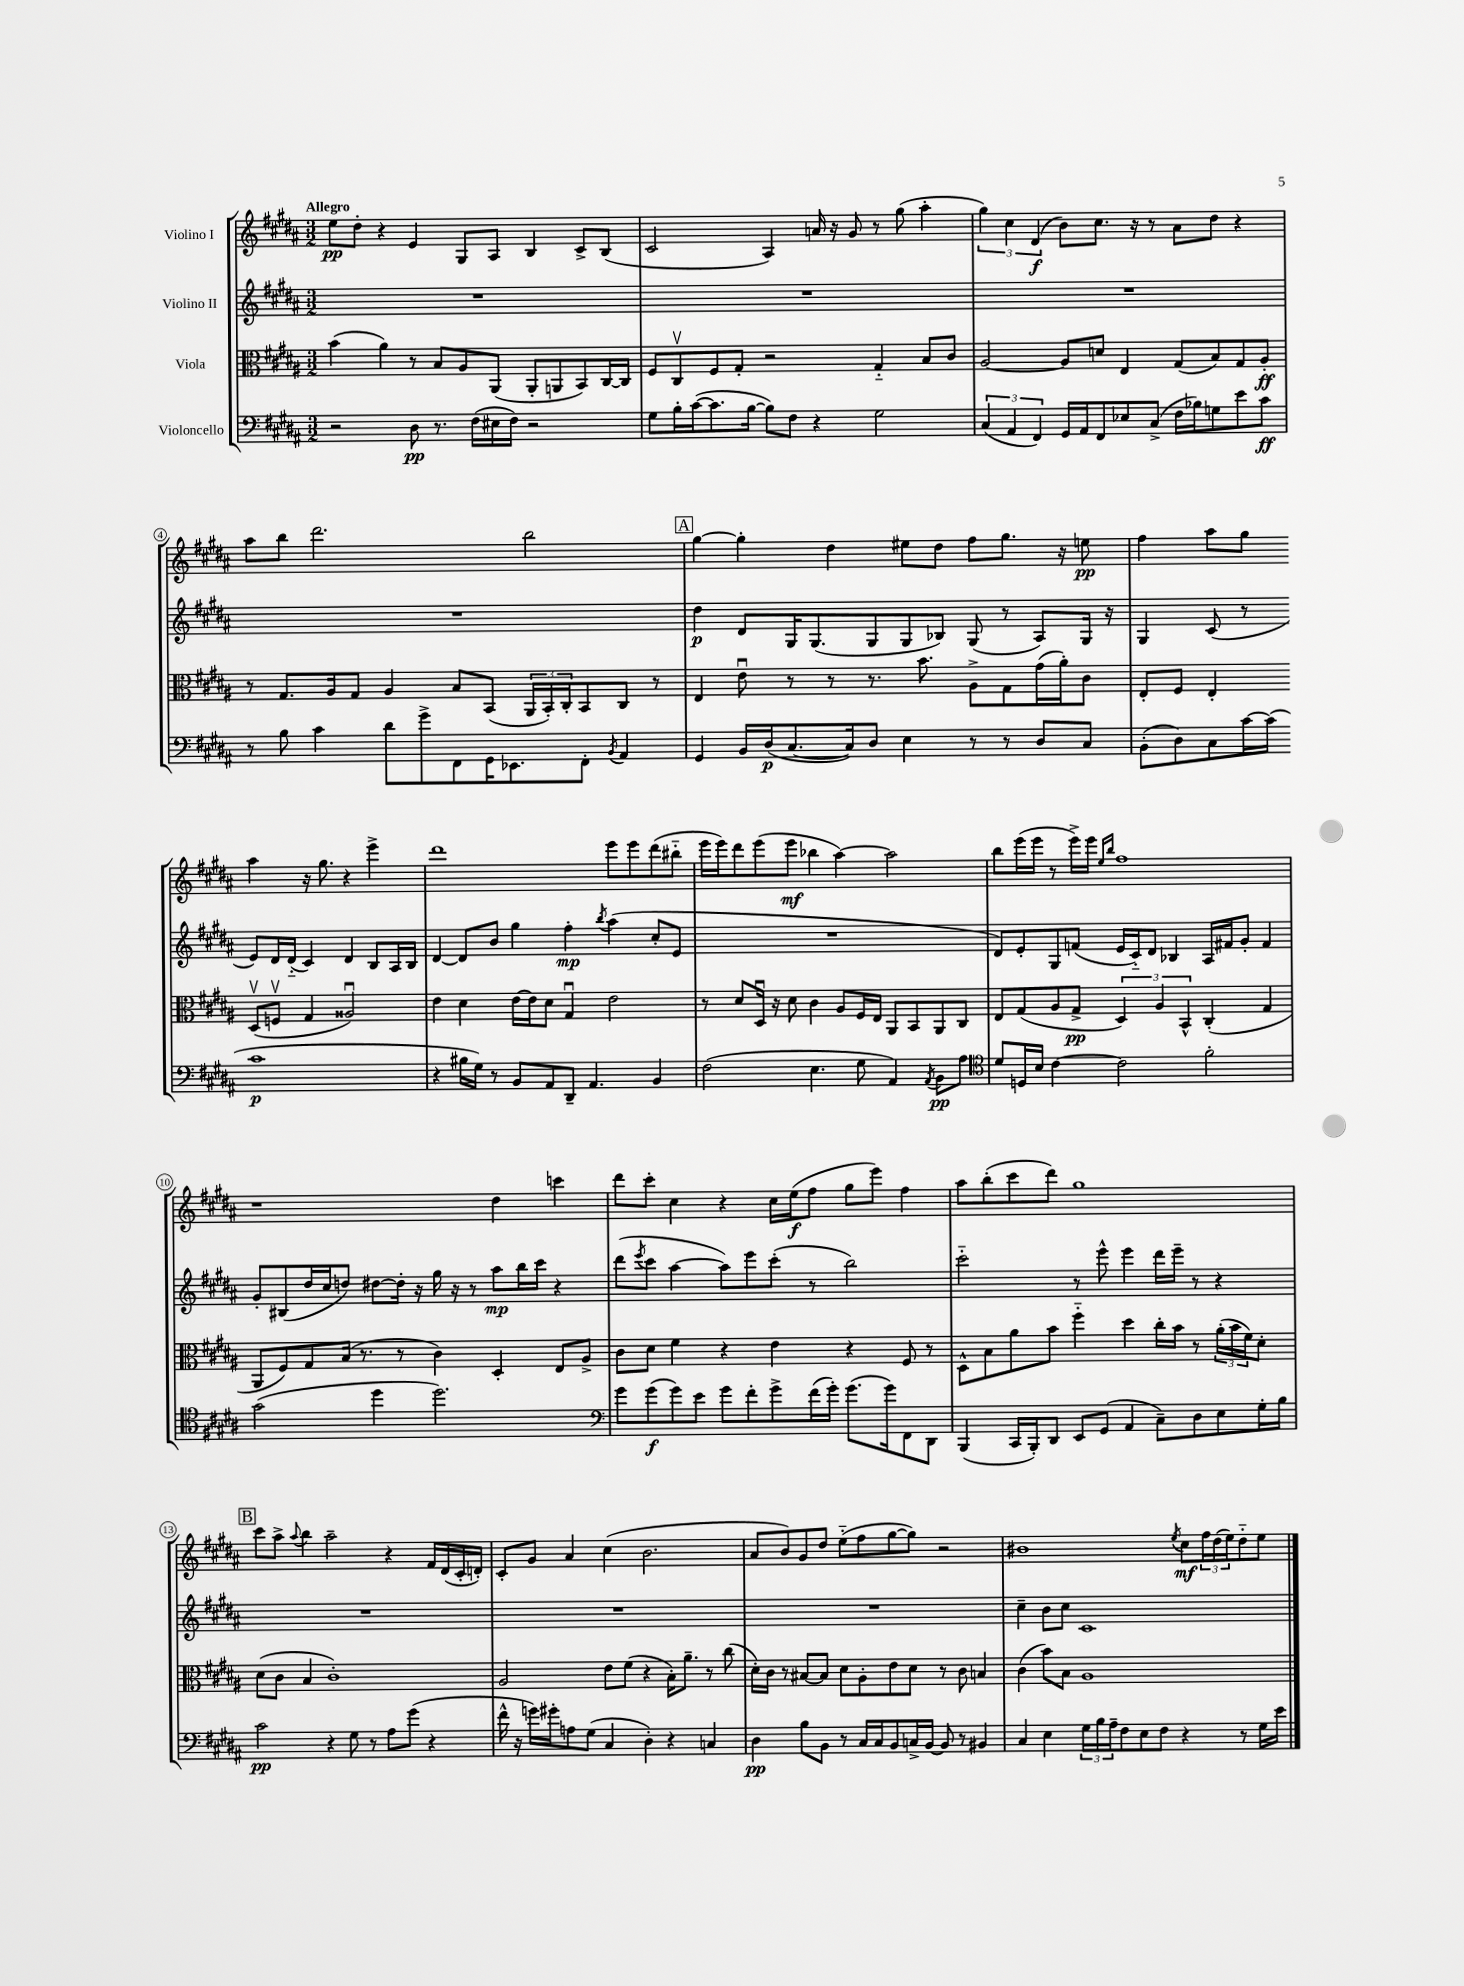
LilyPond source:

<<
\new StaffGroup <<
\new Staff = "s0" \with { instrumentName = "Violino I" } {
    \clef treble \key b \major \numericTimeSignature \time 3/2 \tempo "Allegro"
    e''8\pp dis''8-. r4 e'4 gis8 ais8 b4 cis'8-> b8( |
    cis'2 ais4) a'16 r16 gis'8 r8 gis''8( ais''4-. |
    \tuplet 3/2 { gis''4) cis''4 dis'4\f( } b'8) cis''8. r16 r8 ais'8 dis''8 r4 |
    ais''8 b''8 dis'''2. b''2 |
    \mark \markup { \box "A" } gis''4~ gis''4-. dis''4 eis''8 dis''8 fis''8 gis''8. r16 e''8\pp |
    fis''4 ais''8 gis''8 ais''4 r16 gis''8. r4 e'''4-> |
    dis'''1 e'''8 e'''8 dis'''8( bis''8-_ |
    e'''16 e'''16) dis'''8 e'''8( e'''8\mf bes''4 ais''4~) ais''2 |
    b''8 e'''16( e'''16 r8 e'''16->) e'''16 \grace { e''16 b''16 } fis''1 |
    r1 dis''4 c'''4 |
    dis'''8 cis'''8-. cis''4 r4 cis''16 e''16\f( fis''8 gis''8 e'''8) fis''4 |
    ais''8 b''8-.( cis'''8 dis'''8) gis''1 |
    \mark \markup { \box "B" } cis'''8 ais''8-> \appoggiatura { ais''8 } b''4 ais''2-- r4 fis'16 dis'16( cis'16-. d'16-.) |
    cis'8-. gis'8 ais'4 cis''4( b'2. |
    ais'8 b'8) gis'8 dis''8 e''8-_( fis''8 gis''8~ gis''8) r2 |
    bis'1 \acciaccatura { e''8 } cis''8\mf \tuplet 3/2 { fis''16 dis''16( e''16) } dis''8-_ e''8 \bar "|." |
}
\new Staff = "s1" \with { instrumentName = "Violino II" } {
    \clef treble \key b \major \numericTimeSignature \time 3/2
    R1. |
    R1. |
    R1. |
    R1. |
    \mark \markup { \box "A" } dis''4\p dis'8 gis16 gis8.( gis8 gis8 bes8) gis8( r8 ais8) gis16 r16 |
    gis4 cis'8( r8 e'8) dis'16 dis'16-_( cis'4) dis'4 b8 ais16 b16 |
    dis'4~ dis'8 b'8 gis''4 fis''4-.\mp \acciaccatura { b''8 } ais''4( cis''8-. e'8 |
    R1. |
    dis'8) e'8-. gis8 f'8( e'16 cis'16-_) dis'8 bes4 ais16 fis'16 gis'8-. fis'4 |
    gis'8-. bis8( dis''16 cis''16 d''8) dis''8~ dis''16-. r16 gis''16 r16 r8 ais''8\mp b''16 cis'''16 r4 |
    dis'''8( \acciaccatura { e'''8 } cis'''8 ais''4~ ais''8) e'''8 cis'''8-.( r8 b''2) |
    cis'''2-_ r8 e'''8-^ e'''4 dis'''16 e'''16-- r8 r4 |
    \mark \markup { \box "B" } R1. |
    R1. |
    R1. |
    cis''4-- b'8 cis''8 cis'1 \bar "|." |
}
\new Staff = "s2" \with { instrumentName = "Viola" } {
    \clef alto \key b \major \numericTimeSignature \time 3/2
    b'4( ais'4) r8 b8 ais8 ais,8( ais,8-. a,8 b,8) cis16~ cis16 |
    fis8 cis8\upbow fis8 gis8-. r2 gis4-_ b8 cis'8 |
    ais2~ ais8 d'8 e4 gis8( b8) gis8 ais8-.\ff |
    r8 gis8. ais16 gis8 ais4 b8 b,8( \tuplet 3/2 { ais,16 b,16-.) cis16-. } b,8 cis8 r8 |
    \mark \markup { \box "A" } e4 e'8\downbow r8 r8 r8. b'8. ais8-> gis8 gis'16( ais'16-.) cis'8 |
    e8-. fis8 e4-. dis8\upbow( f8\upbow gis4 aisis2\downbow) |
    e'4 dis'4 e'16~ e'16 dis'8 gis4\downbow e'2 |
    r8 dis'8 dis16\downbow r16 dis'8 cis'4 ais8 fis16 e16 ais,8 b,8 ais,8 cis8 |
    e8 gis8( ais8 gis8->\pp \tuplet 3/2 { dis4) ais4 b,4-^ } cis4-.( gis4 |
    ais,8 fis8) gis8 b16( r8. r8 cis'4) dis4-. e8 ais8-> |
    cis'8 dis'8 fis'4 r4 e'4 r4 fis8 r8 |
    dis8-^ b8 ais'8 b'8 fis''4-_ dis''4 cis''16-. b'16 r8 \tuplet 3/2 { ais'16-.( b'16 fis'16) } dis'8-. |
    \mark \markup { \box "B" } dis'8( cis'8 b4 cis'1-.) |
    ais2 e'8 fis'8( r4 b16-.) ais'8.-- r8 cis''8( |
    dis'16-.) cis'16 r8 bis8~ bis8 dis'8 ais8-. e'8 dis'8 r8 cis'8 b4 |
    cis'4( b'8) b8 ais1 \bar "|." |
}
\new Staff = "s3" \with { instrumentName = "Violoncello" } {
    \clef bass \key b \major \numericTimeSignature \time 3/2
    r2 dis8\pp r8. fis16( eis16 fis16) r2 |
    gis8 b16-. cis'16~( cis'8. b16~ b8) fis8 r4 gis2 |
    \tuplet 3/2 { cis4( ais,4 fis,4) } gis,16 ais,16 fis,8 ees8 cis8->( fis16 bes16) g8 e'8 cis'8\ff |
    r8 b8 cis'4 dis'8 gis'8-> fis,8 gis,16 ees,8. fis,8-. \acciaccatura { b,8 } ais,4 |
    \mark \markup { \box "A" } gis,4 b,16 dis16\p( cis8.~ cis16) dis8 e4 r8 r8 dis8 cis8 |
    b,8-.( dis8) cis8 cis'16~ cis'16( cis'1\p |
    r4 bis16 gis16) r8 b,8 ais,8 dis,8-- ais,4. b,4 |
    fis2( e4. gis8 ais,4) \acciaccatura { ais,8 } b,8\pp ais8 |
    \clef tenor dis'8 d16 b16 cis'4~ cis'2 fis'2-. |
    gis'2( dis''4 dis''2.) |
    \clef bass gis'8 gis'8\f( gis'8) e'8 gis'8 fis'8-. gis'8-> fis'16( gis'16-.) gis'8.( gis'16) fis,8 dis,8 |
    b,,4( cis,16 b,,16-.) dis,8 e,8 gis,8( ais,4 cis8--) dis8 e8 gis16-. b16 |
    \mark \markup { \box "B" } cis'2\pp r4 gis8 r8 ais8 gis'8( r4 |
    fis'16-^ r16 g'16) gis'16-. a8 gis8( cis4 dis4-.) r4 c4 |
    dis4\pp b8 b,8 r8 cis16 cis16 b,8 c16-> b,16~ b,8 r8 bis,4 |
    cis4 e4 \tuplet 3/2 { gis16 b16 ais16-- } fis8 e8 fis8 r4 r8 gis16 e'16 \bar "|." |
}
>>
>>
\layout { \context { \Score \override BarNumber.stencil = #(make-stencil-circler 0.1 0.3 ly:text-interface::print) } }
